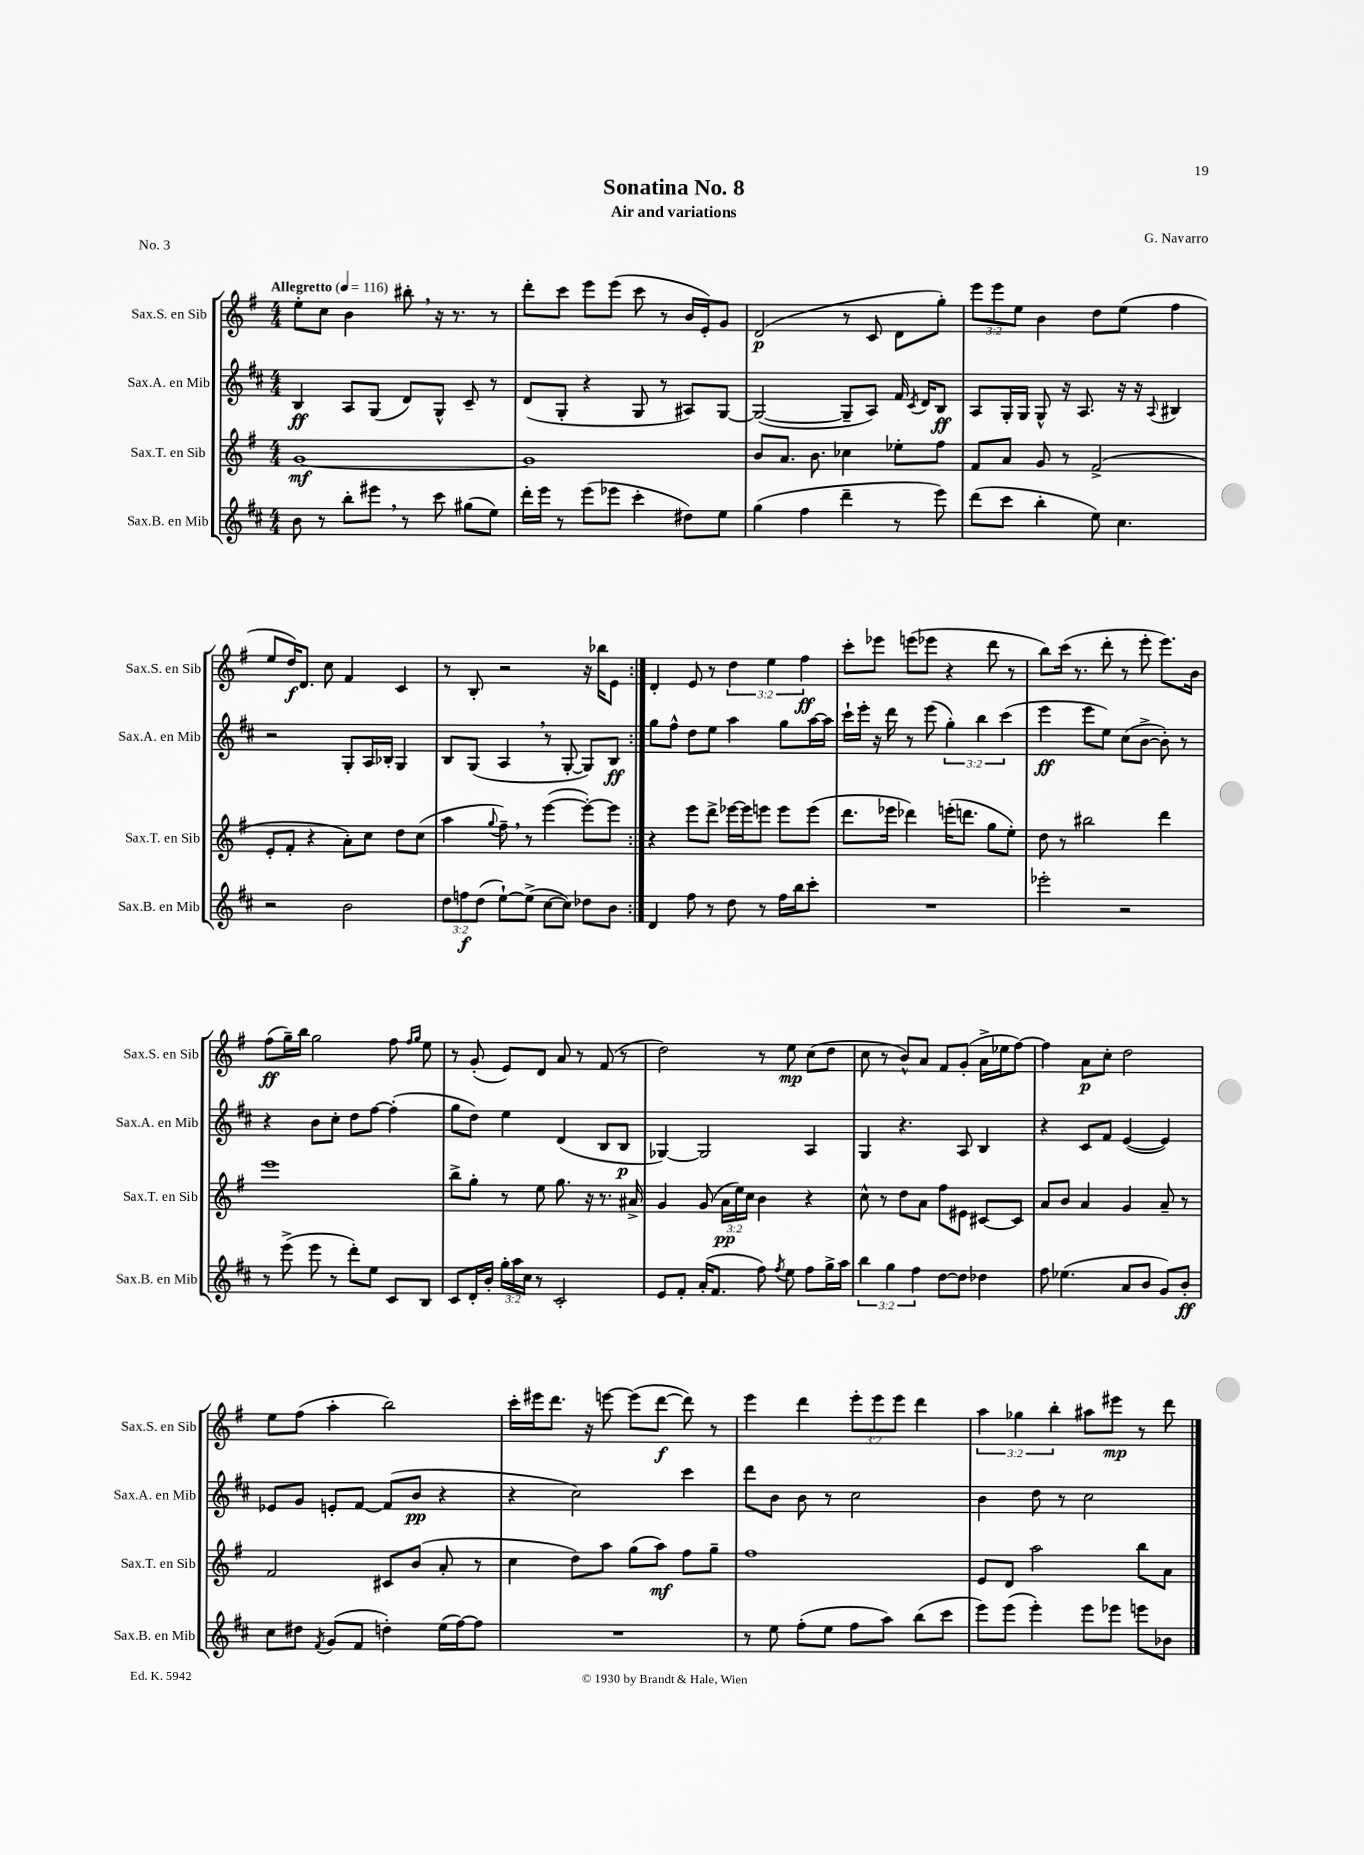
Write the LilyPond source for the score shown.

\header { title = "Sonatina No. 8" composer = "G. Navarro" subtitle = "Air and variations" piece = "No. 3" }
<<
\new StaffGroup <<
\new Staff = "s0" \with { instrumentName = "Sax.S. en Sib" shortInstrumentName = "Sax.S. en Sib" } {
    \clef treble \key g \major \numericTimeSignature \time 4/4 \override Staff.TupletNumber.text = #tuplet-number::calc-fraction-text \tempo "Allegretto" 4 = 116
    \autoBeamOff \repeat volta 2 { e''8[-. c''8] b'4 bis''8-. \breathe r16 r8. r8 |
    d'''8[-. c'''8] e'''8[ e'''8]( c'''8 r8 b'16[ e'16-.) g'8] |
    d'2\p( r8 c'8 d'8[ g''8]-.) |
    \tuplet 3/2 { e'''8[ e'''8 e''8] } b'4 d''8[ e''8]( fis''4 |
    e''8[ d''16\f) d'8.] c''8 fis'4 c'4 |
    r8 b8-. r2 r16 bes''16[ e'8] | }
    d'4-. e'8 r8 \tuplet 3/2 { d''4 e''4 fis''4\ff } |
    c'''8[-. ees'''8] e'''8[( ees'''8] r4 d'''8 r8 |
    b''8[) c'''16]( r8. d'''8-. r8 e'''8-. e'''8.[) b'16] |
    fis''8[\ff( g''16--) b''16] g''2 fis''8 \grace { fis''16[ g''16] } e''8 |
    r8 g'8-.( e'8[) d'8] a'8 r8 fis'8( r8 |
    d''2) r8 e''8\mp c''8[( d''8] |
    c''8 r8 b'8[-^) a'8] fis'8[ g'8]-.( a'16[-> ees''16 fis''8]~) |
    fis''4 a'8[\p c''8]-. d''2 |
    e''8[ fis''8]( a''4-. b''2) |
    c'''16[-. eis'''16 d'''8.] r16 e'''8~ e'''8[( d'''8]~\f d'''8) r8 |
    e'''4 d'''4 \tuplet 3/2 { e'''8[-. e'''8 e'''8] } d'''4 |
    \tuplet 3/2 { a''4 ges''4 b''4-. } ais''8[ eis'''8]\mp r8 d'''8 \bar "|." |
}
\new Staff = "s1" \with { instrumentName = "Sax.A. en Mib" shortInstrumentName = "Sax.A. en Mib" } {
    \clef treble \key d \major \numericTimeSignature \time 4/4 \override Staff.TupletNumber.text = #tuplet-number::calc-fraction-text
    \autoBeamOff \repeat volta 2 { b4\ff a8[ g8]( d'8[) g8]-^ cis'8-- r8 |
    d'8[( g8]-. r4 g8 r8 ais8[) g8]~ |
    g2~( g8[-- a8]) fis'16 \acciaccatura { cis'8 } d'16[ b8]\ff |
    a8[ g16-. g16] g8-^ r16 a8. r16 r16 \appoggiatura { a8 } bis4 |
    r2 g8[-. a16 bes16]-. g4 |
    b8[ g8]( a4 \breathe r8 g8~-. g8[) b8]\ff | }
    g''8[ fis''8]-^ d''8[ e''8] a''4 g''8[ a''16~ a''16] |
    cis'''16[-! e'''16]-. r16 d'''16 r8 e'''8( \tuplet 3/2 { g''4-.) b''4 cis'''4( } |
    e'''4\ff e'''8[ e''8]) cis''8[( b'8]~-> b'8-.) r8 |
    r4 b'8[ cis''8]-. d''8[ fis''8]~ fis''4-.( |
    g''8[ d''8]) e''4 d'4( b8[ b8]\p |
    ges4~) ges2 a4 |
    g4 r4. a8 b4 |
    r4 cis'8[ fis'8] e'4~( e'4) |
    ees'8[ g'8] e'8[-. fis'8]~ fis'8[( b'8]\pp r4 |
    r4 cis''2) cis'''4 |
    d'''8[ b'8] b'8 r8 cis''2 |
    b'4 d''8 r8 cis''2 \bar "|." |
}
\new Staff = "s2" \with { instrumentName = "Sax.T. en Sib" shortInstrumentName = "Sax.T. en Sib" } {
    \clef treble \key g \major \numericTimeSignature \time 4/4 \override Staff.TupletNumber.text = #tuplet-number::calc-fraction-text
    \autoBeamOff \repeat volta 2 { g'1~\mf |
    g'1 |
    b'8[ a'8.] b'8. ces''4 ees''8[-. fis''8] |
    fis'8[ a'8] g'8 r8 fis'2->( |
    e'8[-. fis'8]-. r4 a'8[-.) c''8] d''8[ c''8]( |
    a''4 \appoggiatura { g''8 } fis''8--) \breathe r8 e'''4~( e'''8[~-.) e'''8] | }
    r4 e'''8[ d'''8]-> ees'''16[~ ees'''16 e'''8] e'''8[ e'''8]( |
    d'''8.[ ees'''16] des'''4) e'''16[-.( d'''8.] g''8[ e''8]-.) |
    d''8 r8 bis''2 d'''4 |
    e'''1 |
    b''8[-> g''8]-. r8 e''8 g''8. r16 r8. ais'16-> |
    g'4 g'8( \tuplet 3/2 { a'16[\pp e''16) c''16] } b'4 r4 |
    c''8-^ r8 d''8[ a'8] fis''8[ eis'8] cis'8[~ cis'8] |
    a'8[ b'8] a'4 g'4 a'8-- r8 |
    fis'2 cis'8[ b'8]( a'8-. r8 |
    c''4 d''8[) a''8] g''8[( a''8]\mf) fis''8[ g''8]-- |
    fis''1 |
    e'8[ d'8] a''2 b''8[ a'8] \bar "|." |
}
\new Staff = "s3" \with { instrumentName = "Sax.B. en Mib" shortInstrumentName = "Sax.B. en Mib" } {
    \clef treble \key d \major \numericTimeSignature \time 4/4 \override Staff.TupletNumber.text = #tuplet-number::calc-fraction-text
    \autoBeamOff \repeat volta 2 { b'8 r8 b''8[-. eis'''8] \breathe r8 cis'''8 gis''8[( e''8]) |
    d'''16[-. e'''16] r8 e'''8[( ees'''8] cis'''4-. dis''8[) e''8] |
    g''4( fis''4 d'''4-- r8 e'''8) |
    d'''8[( cis'''8] b''4-. e''8) cis''4. |
    r2 b'2 |
    \tuplet 3/2 { d''8[ f''8\f d''8]( } e''8[~-!) e''8]->( cis''8[~ cis''8]) des''8[ b'8] | }
    d'4 fis''8 r8 d''8 r8 fis''16[ b''16 cis'''8]-. |
    R1 |
    ees'''2-. r2 |
    r8 e'''8->( e'''8 r8 d'''8[-.) e''8] cis'8[ b8] |
    cis'8[ d'16-. b'16]-. \tuplet 3/2 { g''16[-. a''16 cis''16] } r8 cis'2-. |
    e'8[ fis'8]-. a'16[-.( fis'8.] fis''8) \acciaccatura { fis''8 } e''8 fis''8[ g''16-> a''16] |
    \tuplet 3/2 { b''4 g''4 fis''4 } d''8[~ d''8] des''4 |
    fis''8 ees''4.( a'8[ b'8] g'8[) b'8]-.\ff |
    cis''8[ dis''8] \acciaccatura { fis'8 } g'8[( fis'8] d''4-.) e''16[( fis''16~) fis''8] |
    R1 |
    r8 e''8 fis''8[-.( e''8] fis''8[ a''8]) b''8[( cis'''8] |
    e'''8[) e'''8]( e'''4-.) e'''8[ ees'''8] e'''8[ bes'8] \bar "|." |
}
>>
>>
\layout { \context { \Score \remove "Bar_number_engraver" } }
